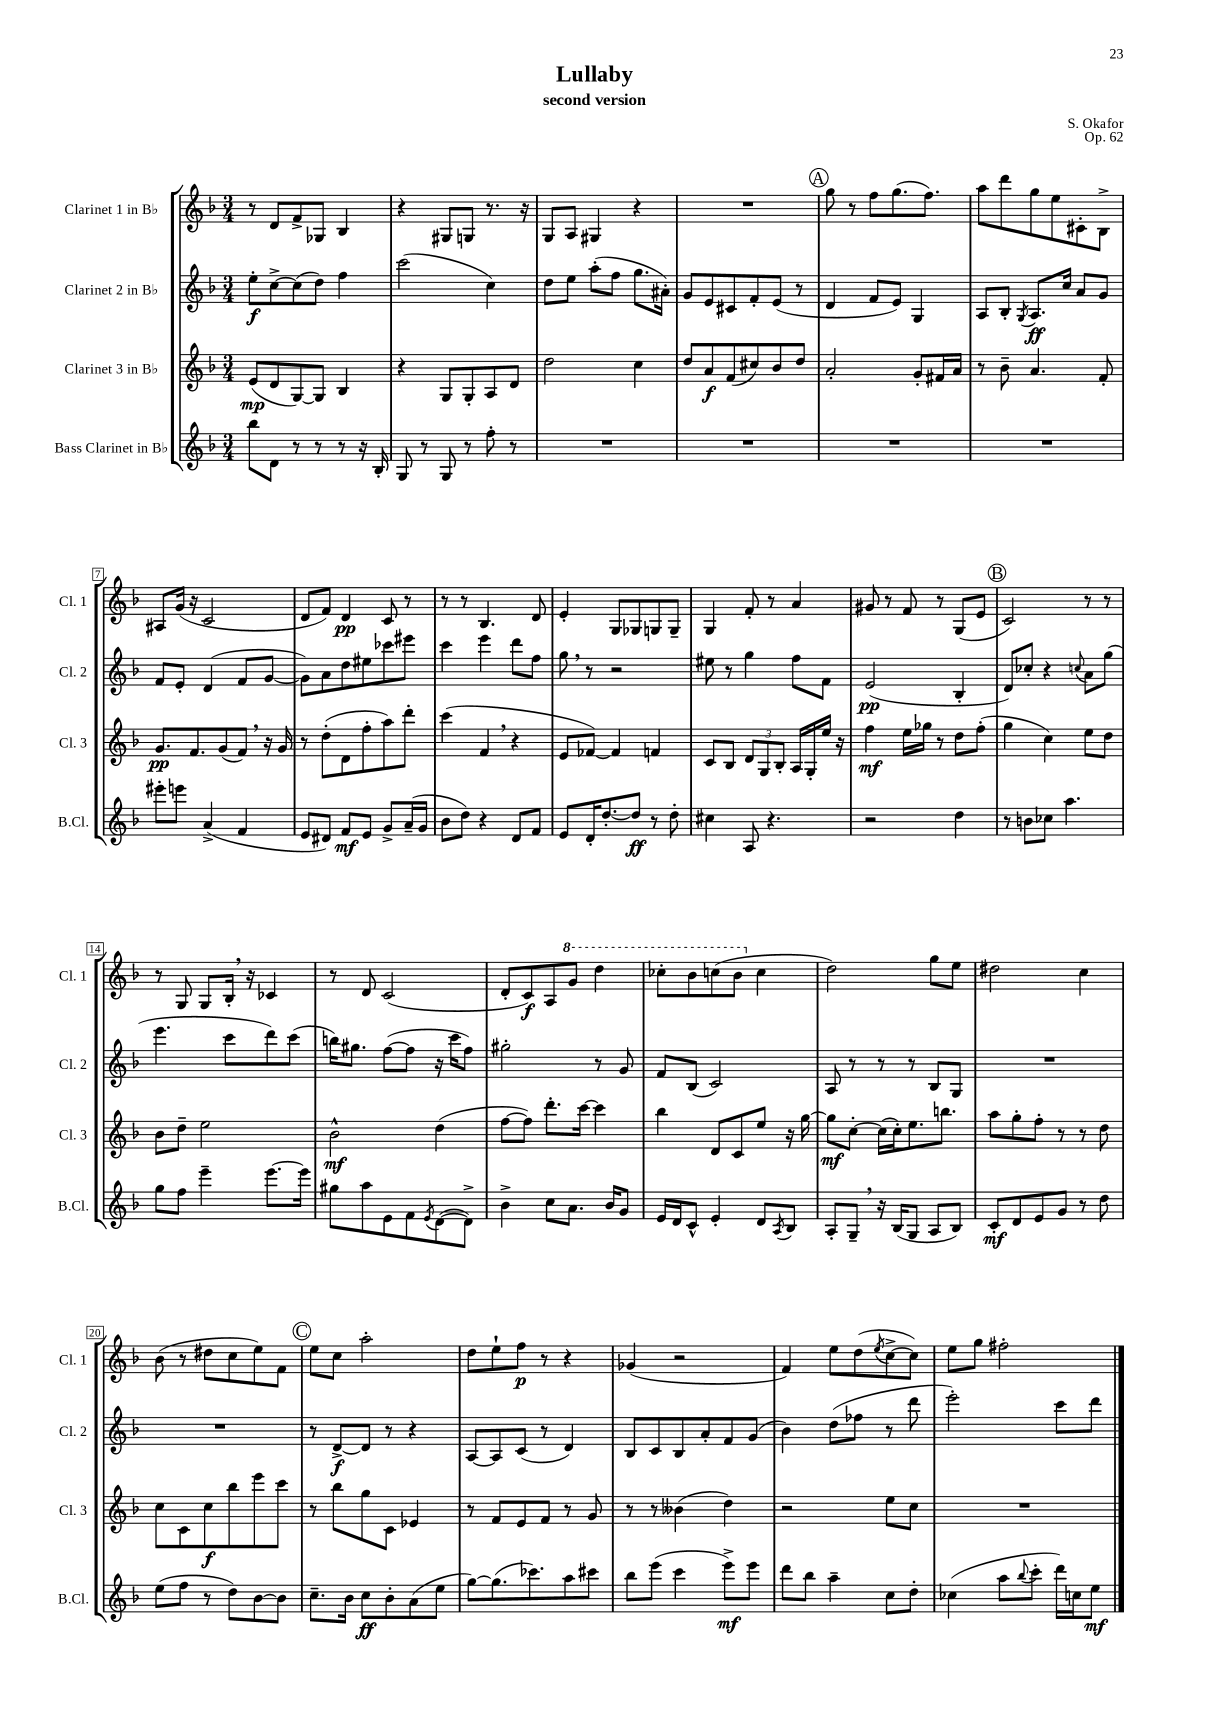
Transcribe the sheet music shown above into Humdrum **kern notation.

**kern	**kern	**kern	**kern
*staff4	*staff3	*staff2	*staff1
*clefG2	*clefG2	*clefG2	*clefG2
*k[b-]	*k[b-]	*k[b-]	*k[b-]
*M3/4	*M3/4	*M3/4	*M3/4
8bb-	(8e	8ee'	8r
8d	8d	[8cc^	8d
8r	[8G)	(8cc]	8f^
8r	8G]	8dd)	8G-
8r	4B-	4ff	4B-
16r	.	.	.
16B-'	.	.	.
=	=	=	=
8G	4r	(2ccc	4r
8r	.	.	.
8G	8G	.	8G#
8r	8G'	.	8G
8ff'	8A	4cc)	8.r
8r	8d	.	.
.	.	.	16r
=	=	=	=
2.r	2dd	8dd	8G
.	.	8ee	8A
.	.	(8aa'	4G#
.	.	8ff	.
.	4cc	8.gg	4r
.	.	16a#')	.
=	=	=	=
2.r	8dd	8g	2.r
.	8a	8e	.
.	(8f	8c#	.
.	8cc#)	8f'	.
.	8b-	(8e	.
.	8dd	8r	.
=	=	=	=
2.r	2a'	4d	8gg
.	.	.	8r
.	.	8f	8ff
.	.	8e)	(8.gg
.	8g'	4G	.
.	.	.	8.ff)
.	16f#	.	.
.	16a	.	.
=	=	=	=
2.r	8r	8A	8aa
.	8b-~	8B-'	8ddd
.	.	8qG	.
.	4.a	8.A	8gg
.	.	.	8ee
.	.	16cc	.
.	.	8a	8c#'
.	8f'	8g	8B-^
=	=	=	=
8eee#'	8.g	8f	8A#
8eee	.	8e'	(16g
.	8.f	.	16r
(4a^	.	(4d	2c
.	(8g	.	.
4f	8f)	8f	.
.	16r	[8g	.
.	16g	.	.
=	=	=	=
8e	8r	8g])	8d
8d#)	(8dd'	8a	8f)
8f	8d	8dd	4d
8e	8ff'	8ee#	.
8g^	8aa)	8ccc-	8c
(16a~	8ddd'	8eee#	8r
16g	.	.	.
=	=	=	=
8b-	(4ccc	4ccc	8r
8dd)	.	.	8r
4r	4f	4eee	4.B-
8d	4r	8ddd	.
8f	.	8ff	8d
=	=	=	=
8e	8e	8gg	4e'
16d'	[8f-)	8r	.
[8.dd'	.	.	.
.	4f-]	2r	8G
8dd]	.	.	8G-
8r	4f	.	8G
8dd'	.	.	8G~
=	=	=	=
4cc#	8c	8ee#	4G
.	8B-	8r	.
8A	12d	4gg	8f'
.	12G	.	.
4.r	.	.	8r
.	12B-'	.	.
.	16A	8ff	4a
.	16G'	.	.
.	16ee	8f	.
.	16r	.	.
=	=	=	=
2r	4ff	(2e	8g#
.	.	.	8r
.	16ee	.	8f
.	16gg-	.	.
.	8r	.	8r
4dd	8dd	4B-'	(8G
.	(8ff'	.	8e
=	=	=	=
8r	4gg	8d)	2c)
8b	.	8cc-'	.
8cc-	4cc)	4r	.
4.aa	.	.	.
.	.	8qqcc	.
.	8ee	8a	8r
.	8dd	(8gg	8r
=	=	=	=
8gg	8b-	4.eee	8r
8ff	8dd~	.	8G
4eee~	2ee	.	8G
.	.	8ccc	16B-'
.	.	.	16r
[8.eee	.	8ddd)	4c-
.	.	(8ccc	.
16eee]	.	.	.
=	=	=	=
8gg#	2b-^^	16bb)	8r
.	.	8.gg#	.
8aa	.	.	8d
8e	.	([8ff	(2c
8f	.	8ff]	.
8qe	.	.	.
([8d	(4dd	16r	.
.	.	16ccc	.
8d^])	.	8ff)	.
=	=	=	=
4b-^	[8ff	2gg#'	8d'
.	8ff])	.	8c)
8cc	8.ddd'	.	8A
8.a	.	.	8gg
.	[16ccc	.	.
.	4ccc]	8r	4ddd
16b-	.	.	.
8g	.	8g	.
=	=	=	=
16e	4bb-	8f	8ccc-'
16d	.	.	.
8c^^	.	(8B-	8bb-
4e'	8d	2c)	(8ccc
.	8c	.	8bb-
8d	8ee	.	4cc
8qA	.	.	.
8B-	16r	.	.
.	[16gg	.	.
=	=	=	=
8A'	8gg]	8A	2dd)
8G~	[8cc'	8r	.
16r	(16cc]	8r	.
(16B-	16cc')	.	.
8G	8.ee	8r	.
8A	.	8B-	8gg
.	8.bb	.	.
8B-)	.	8G	8ee
=	=	=	=
8c'	8aa	2.r	2dd#
8d	8gg'	.	.
8e	8ff'	.	.
8g	8r	.	.
8r	8r	.	4cc
8dd	8dd	.	.
=	=	=	=
(8ee	8cc	2.r	(8b-
8ff	8c	.	8r
8r	8cc	.	8dd#
8dd)	8bb-	.	8cc
[8b-	8eee	.	8ee)
8b-]	8ccc	.	8f
=	=	=	=
8.cc~	8r	8r	8ee
.	8bb-	[8d^	8cc
16b-	.	.	.
8cc	8gg	8d]	2aa'
8b-'	8c	8r	.
(8a	4e-	4r	.
8ee	.	.	.
=	=	=	=
[8gg)	8r	[8A	8dd
(8.gg]	8f	8A]	8ee`
.	8e	(8c	8ff
8.ccc-)	.	.	.
.	8f	8r	8r
8aa	8r	4d)	4r
8ccc#	8g	.	.
=	=	=	=
8bb-	8r	8B-	(4g-
(8eee	8r	8c	.
4ccc	(4b--	8B-	2r
.	.	8a'	.
8eee^)	4dd)	8f	.
8eee	.	(8g	.
=	=	=	=
8ddd	2r	4b-)	4f)
8bb-	.	.	.
4aa~	.	(8dd	8ee
.	.	8ff-	(8dd
.	.	.	8qee
8cc	8ee	8r	[8cc^
8dd'	8cc	8ddd	8cc])
=	=	=	=
(4cc-	2.r	2eee')	8ee
.	.	.	8gg
8aa	.	.	2ff#'
8qqbb-	.	.	.
8ccc'	.	.	.
16ddd)	.	8ccc	.
16cc	.	.	.
8ee	.	8ddd	.
==	==	==	==
*-	*-	*-	*-
